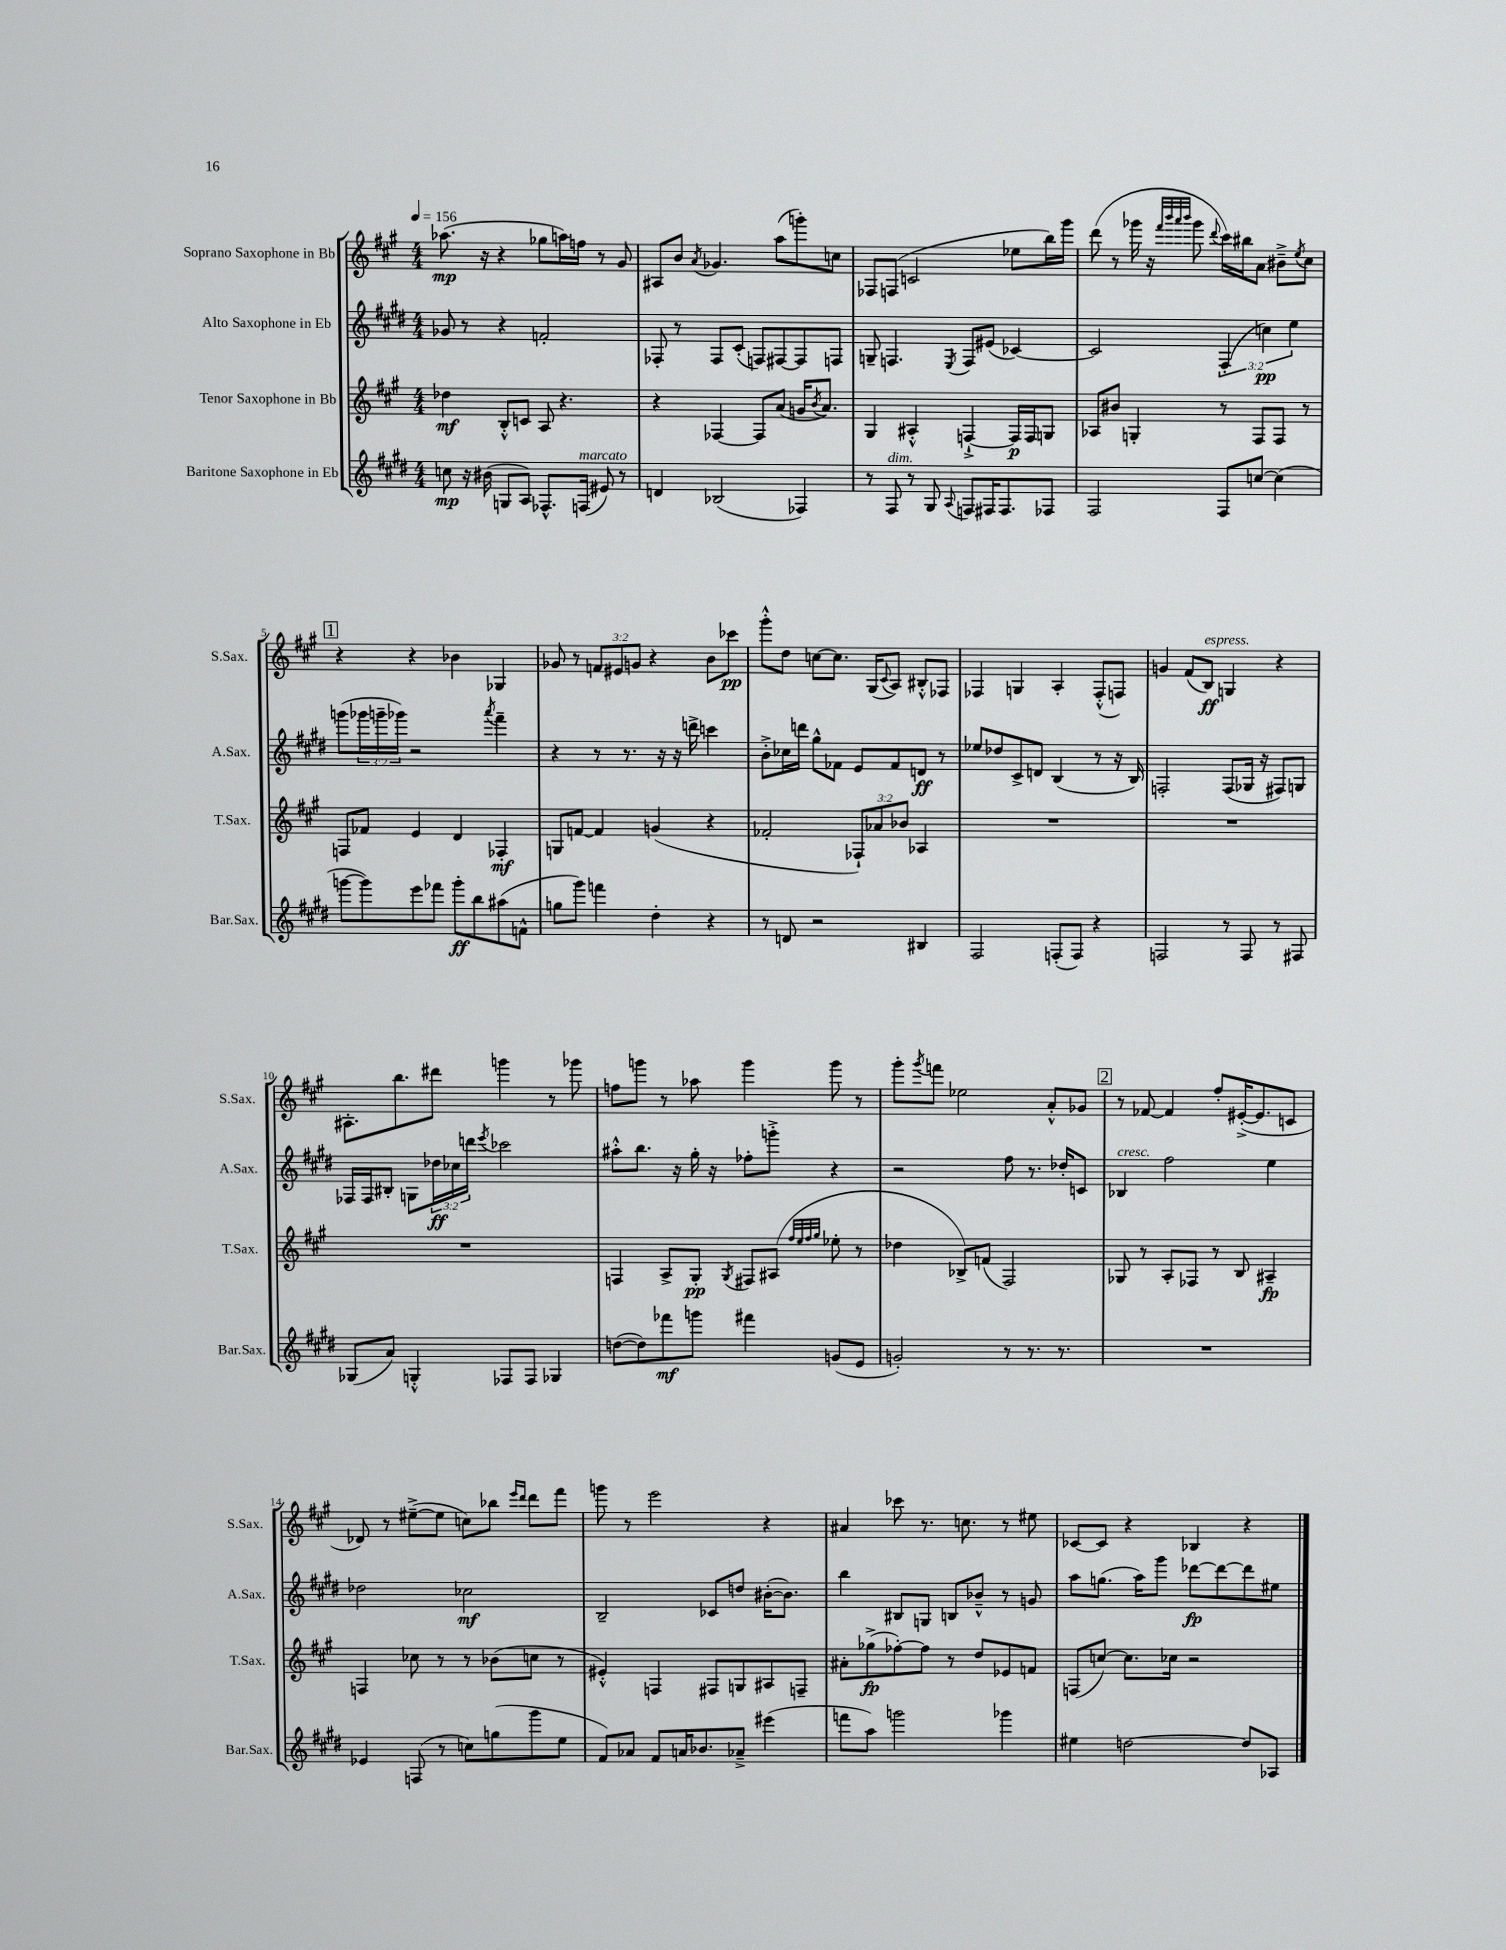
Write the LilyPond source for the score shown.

<<
\new StaffGroup <<
\new Staff = "s0" \with { instrumentName = "Soprano Saxophone in Bb" shortInstrumentName = "S.Sax." } {
    \clef treble \key a \major \numericTimeSignature \time 4/4 \override Staff.TupletNumber.text = #tuplet-number::calc-fraction-text \tempo 4 = 156
    aes''8.\mp( r16 r4 ges''8 a''16) f''16 r8 gis'8 |
    ais8 b'8 \acciaccatura { a'8 } ges'4. a''8( g'''8-.) c''8 |
    fes8 f8( c'2 ees''8 b''16) gis'''16 |
    d'''8( r8 ges'''16 r16 \grace { fis'''32 b'''32 a'''32 b'''32 } ges'''8 \appoggiatura { d'''8 } cis'''16) bis''16 a'8 bis'8---> \acciaccatura { e''8 } cis''8 |
    \mark \markup { \box "1" } r4 r4 bes'4 ges4 |
    ges'8 r8 \tuplet 3/2 { f'8 eis'8 g'8 } r4 b'8 ces'''8\pp |
    gis'''8-.-^ d''8 c''8~ c''8. gis16( \appoggiatura { cis'8 } a8) bis8-.-^ fes8 |
    fes4 g4 a4-. fes8-.-^( f8) |
    g'4 fis'8( b8\ff^\markup { \italic "espress." }) g4 r4 |
    ais8.-. b''8. dis'''8 g'''4 r8 ges'''8 |
    f''8 g'''8 r8 aes''8 g'''4 g'''8 r8 |
    gis'''8-. \acciaccatura { gis'''8 } f'''8 ees''2 a'8-.-^ ges'8 |
    \mark \markup { \box "2" } r8 fes'8~ fes'4 fis''8-. eis'16~-.->( eis'8. c'8 |
    des'8) r8 eis''8~--->( eis''8 c''8) bes''8 \grace { e'''16 d'''16 } d'''8 fis'''8 |
    g'''8 r8 e'''2 r4 |
    ais'4 ces'''8 r8. c''8. r8 eis''8 |
    ces'8~ ces'8 r4 bes4 r4 \bar "|." |
}
\new Staff = "s1" \with { instrumentName = "Alto Saxophone in Eb" shortInstrumentName = "A.Sax." } {
    \clef treble \key e \major \numericTimeSignature \time 4/4 \override Staff.TupletNumber.text = #tuplet-number::calc-fraction-text
    ges'8 r8 r4 f'2-. |
    fes8-. r8 fes8 cis'8-.( f8) fis8~ fis8 f8 |
    g8-- f4. \acciaccatura { e8 } f8 eis'8( ces'4~) |
    ces'2 \tuplet 3/2 { fis4-.( c''4\pp) e''4 } |
    \mark \markup { \box "1" } g'''8( \tuplet 3/2 { ges'''16 g'''16-- ges'''16) } r2 \acciaccatura { a'''8 } fis'''4-- |
    r4 r8 r8. r16 r16 d'''16-> c'''4 |
    b'8-.-> ces''16 d'''16 gis''8-^ fes'8 e'8 fes'8 d'8\ff r8 |
    ees''8 des''8 cis'8-> d'8 b4( r8 r16 b16) |
    f2-. f8( ges16 r16 fis8) g8 |
    fes16 fes16 bis8-. g8 \tuplet 3/2 { des''16\ff ces''16 d'''16 } \acciaccatura { e'''8 } ces'''2 |
    ais''8-.-^ b''8. r16 gis''16-. r16 fes''8-. g'''8-.-> r4 |
    r2 fis''8 r8. des''16-. c'8 |
    \mark \markup { \box "2" } bes4^\markup { \italic "cresc." } fis''2 e''4 |
    des''2 ces''2\mf |
    b2-- ces'8 d''8 bis'16~-.( bis'8.) |
    b''4 bis8 g8 b8 bes'8---^ r8 g'8 |
    a''8 g''8.( a''16) gis'''8 des'''8~\fp des'''8~ des'''8 eis''8 \bar "|." |
}
\new Staff = "s2" \with { instrumentName = "Tenor Saxophone in Bb" shortInstrumentName = "T.Sax." } {
    \clef treble \key a \major \numericTimeSignature \time 4/4 \override Staff.TupletNumber.text = #tuplet-number::calc-fraction-text
    des''4\mf b8-.-^ c'8 a8 r4. |
    r4 fes4~ fes8 a'8( g'16 \acciaccatura { b'8 } a'8.) |
    gis4 ais4-.-^ f4~-!-> f16\p f16 g8 |
    aes8 bis'8 g4-. r8 fis8 fis8 r8 |
    \mark \markup { \box "1" } f8 fes'8 e'4 d'4 fes4-.\mf |
    g8 f'8~ f'4 g'4( r4 |
    fes'2-. \tuplet 3/2 { fes8-!) aes'8 bes'8 } aes4 |
    R1 |
    R1 |
    R1 |
    f4 a8-> gis8-.\pp \acciaccatura { gis8 } fis8 ais8( \grace { fis''32 e''32 fis''32 gis''32 } ees''8-. r8 |
    des''4 bes8->) f'8( fis2) |
    \mark \markup { \box "2" } ges8 r8 a8-. fes8 r8 b8 ais4--\fp |
    f4 ces''8 r8 r8 bes'8( c''8 r8 |
    eis'4-.-^) f4 fis8 g8 ais8 f8-- |
    ais'8-. ges''8->\fp( fes''8~-.) fes''8 r8 d''8 ees'8 f'8 |
    f8( c''8~) c''8. ces''16 r2 \bar "|." |
}
\new Staff = "s3" \with { instrumentName = "Baritone Saxophone in Eb" shortInstrumentName = "Bar.Sax." } {
    \clef treble \key e \major \numericTimeSignature \time 4/4
    c''8\mp r16 bis'16( g8 a8) fes8.-^ f16^\markup { \italic "marcato" }( eis'8) r8 |
    d'4 bes2( fes4) |
    r8 fis8^\markup { \italic "dim." } r8 gis8 \appoggiatura { a8 } f8 fis16 fis8. fes8 |
    fis2 fis8 c''8~ c''4( |
    \mark \markup { \box "1" } g'''8~ g'''8) e'''8 fes'''8 g'''8-.\ff b''8 ais''8( f'8-^ |
    g''8 gis'''8) f'''4 dis''4-. r4 |
    r8 d'8 r2 bis4 |
    fis2 f8-.( f8) r4 |
    f2 r8 f8 r8 fis8 |
    ges8( a'8) g4-.-^ fes8 fes8 ges4 |
    d''8~( d''8) fes'''8\mf g'''8 fis'''4 g'8( e'8 |
    g'2-.) r8 r8. r8. |
    \mark \markup { \box "2" } R1 |
    ees'4 f8( r8 c''8) g''8( gis'''8 e''8 |
    fis'8) aes'8 fis'8 a'16 bes'8. aes'8---> eis'''4( |
    f'''8 a''8) g'''2 ges'''4 |
    eis''4 d''2~ d''8 aes8 \bar "|." |
}
>>
>>
